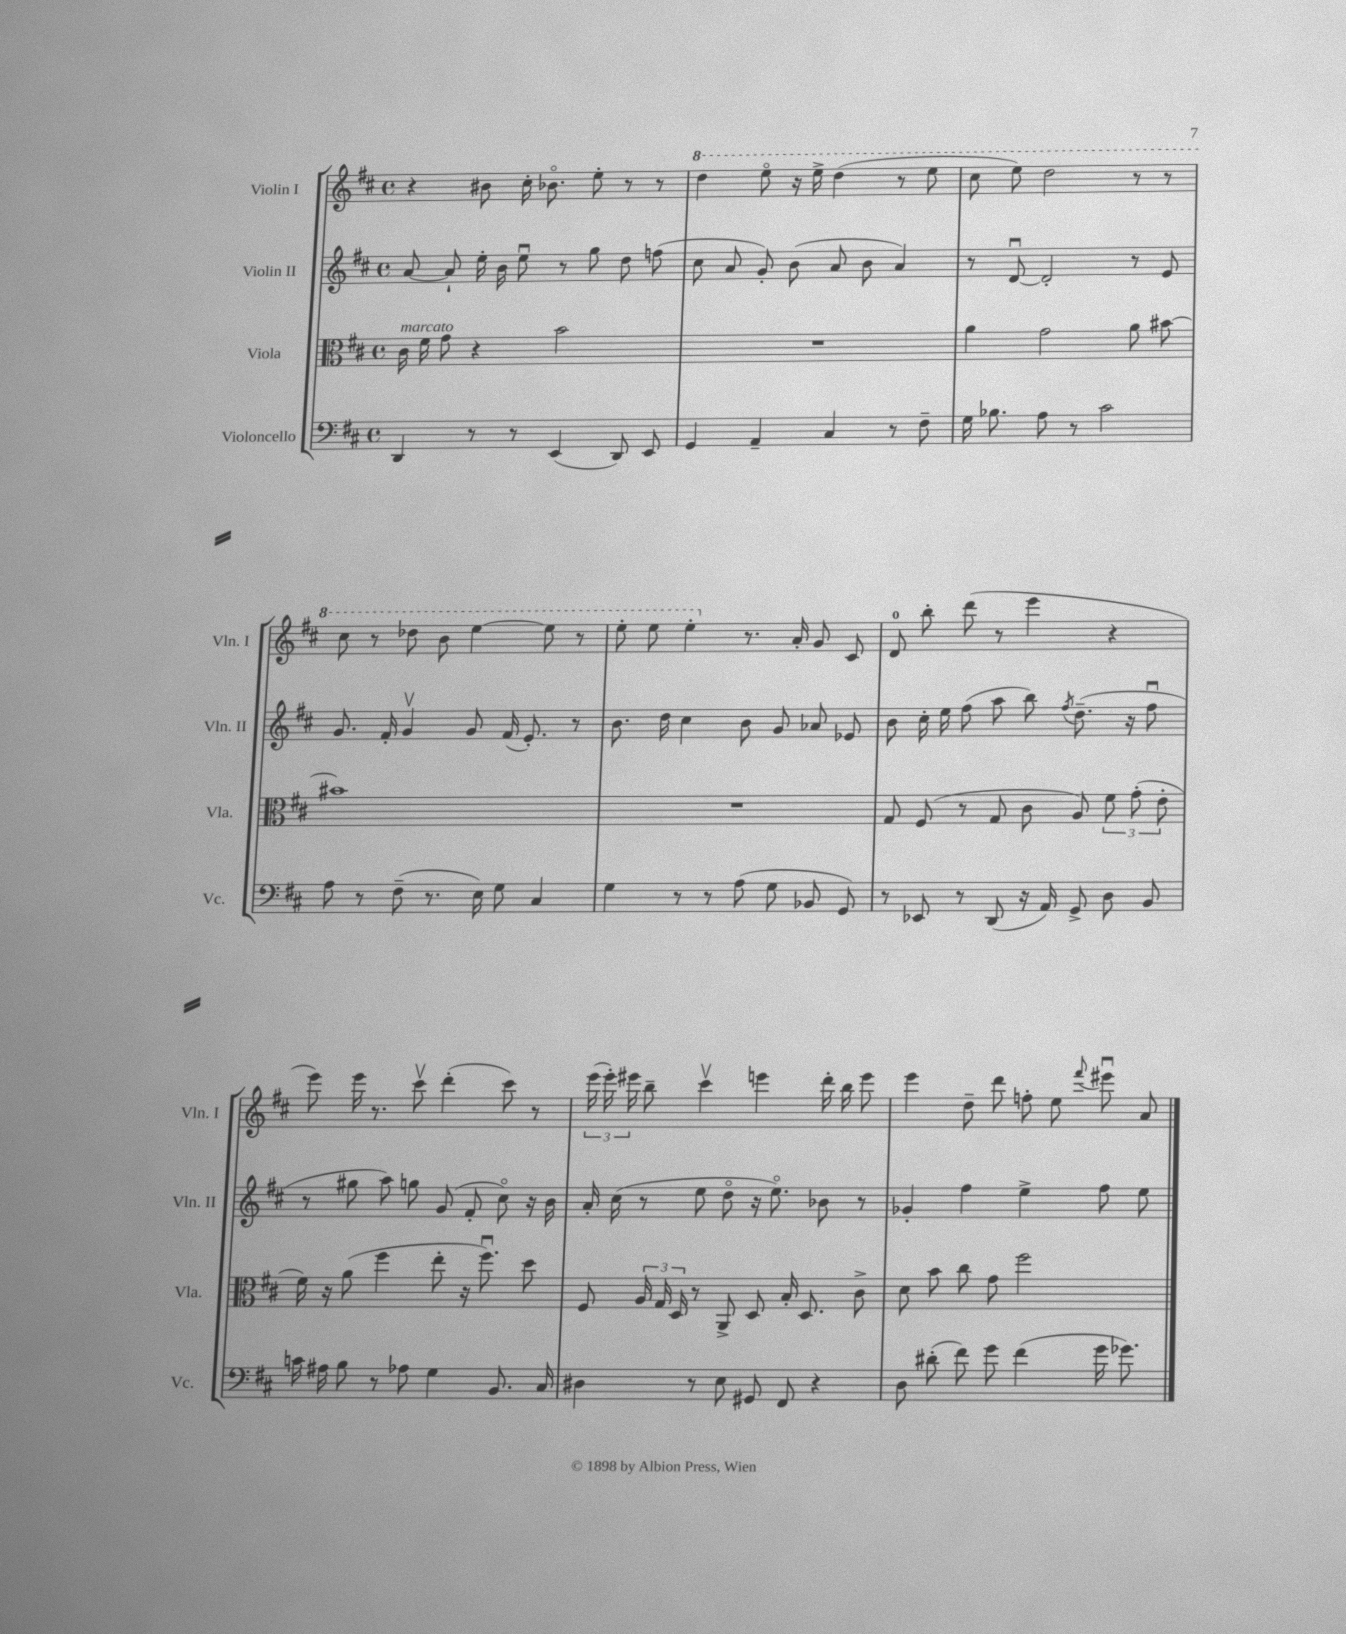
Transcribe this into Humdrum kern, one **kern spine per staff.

**kern	**kern	**kern	**kern
*staff4	*staff3	*staff2	*staff1
*clefF4	*clefC3	*clefG2	*clefG2
*k[f#c#]	*k[f#c#]	*k[f#c#]	*k[f#c#]
*M4/4	*M4/4	*M4/4	*M4/4
*met(c)	*met(c)	*met(c)	*met(c)
4DD/	16c#\	[8a/	4r
.	16f#\	.	.
.	8g\	8a`/]	.
8r	4r	16ee'\	8b#\
.	.	16b\	.
8r	.	8eeu\	16cc#'\
.	.	.	8.b-o\
(4EE/	2b\	8r	.
.	.	8gg\	8ee'\
8DD/)	.	8dd\	8r
8EE/	.	(8ff\	8r
=	=	=	=
4GG/	1r	8cc#\	4ddd\
.	.	8a/	.
4AA~/	.	8g'/)	8eeeo\
.	.	(8b\	16r
.	.	.	16eee^\
4C#/	.	8a/	(4ddd\
.	.	8b\	.
8r	.	4a/)	8r
8F#~\	.	.	8eee\
=	=	=	=
16G\	4a\	8r	8ccc#\
8.B-\	.	.	.
.	.	[8du/	8eee\)
8A\	2g\	2d'/]	2ddd\
8r	.	.	.
2c#\	.	.	.
.	8a\	8r	8r
.	[8b#\	8e/	8r
=	=	=	=
8A\	1b#]	8.g/	8ccc#\
8r	.	.	8r
.	.	16f#'/	.
(8F#~\	.	4gv/	8ddd-\
8.r	.	.	8bb\
.	.	8g/	[4eee\
16E\)	.	.	.
8G\	.	(16f#/	.
.	.	8.e'/)	.
4C#/	.	.	8eee\]
.	.	8r	8r
=	=	=	=
4G\	1r	8.b\	8eee'\
.	.	.	8eee\
.	.	16dd\	.
8r	.	4cc#\	4eee'\
8r	.	.	.
(8A\	.	8b\	8.r
8G\	.	8g/	.
.	.	.	16a'/
8BB-/	.	8a-/	8g/
8GG/)	.	8e-/	8c#/
=	=	=	=
8r	8G/	8b\	8d/
8EE-/	(8F#/	16cc#'\	8bb'\
.	.	16ee\	.
8r	8r	(8ff#\	(8ddd\
(8DD/	8G/	8aa\	8r
16r	8c#\	8bb\)	4eee\
16AA/)	.	.	.
.	.	8qff#/	.
8GG^/	8A/)	(8.dd~\	.
8D\	12f#\	.	4r
.	.	16r	.
.	(12g'\	.	.
8BB/	.	8ff#u\	.
.	12e'\	.	.
=	=	=	=
16c\	16f#\)	8r	8eee\)
16A#\	16r	.	.
8B\	(8a\	8gg#\	16eee\
.	.	.	8.r
8r	4ff#\	8aa\)	.
8A-\	.	8gg\	8ccc#v\
4G\	8ee'\	(8g/	(4ddd'\
.	16r	8f#'/	.
.	8.ff#u\)	.	.
8.BB/	.	8cc#o\)	8ccc#\)
.	8dd\	16r	8r
16C#/	.	16b\	.
=	=	=	=
4D#\	8F#/	16a'/	(24eee\
.	.	.	24eee'\)
.	.	(16cc#\	.
.	.	.	24eee#\
.	24A/	8r	8bb~\
.	24G/	.	.
.	24D/	.	.
8r	8r	8ee\	4ccc#v\
8E\	8AA^/	8ddo\	.
8GG#/	8D/	16r	4eee\
.	.	8.eeo\)	.
8FF#/	16B'/	.	.
.	8.D/	.	.
4r	.	8b-\	16ddd'\
.	.	.	16bb\
.	8c#^\	8r	8eee\
=	=	=	=
8D\	8d\	4g-'/	4eee\
(8d#'\	8b\	.	.
8f#\)	8cc#\	4ff#\	8dd~\
8g\	8g\	.	8ddd\
(4f#\	2ff#\	4ee^\	8ff'\
.	.	.	8ee\
.	.	.	8qqfff#/
16g\	.	8ff#\	8eee#u\
8.g-\)	.	.	.
.	.	8ee\	8a/
==	==	==	==
*-	*-	*-	*-
